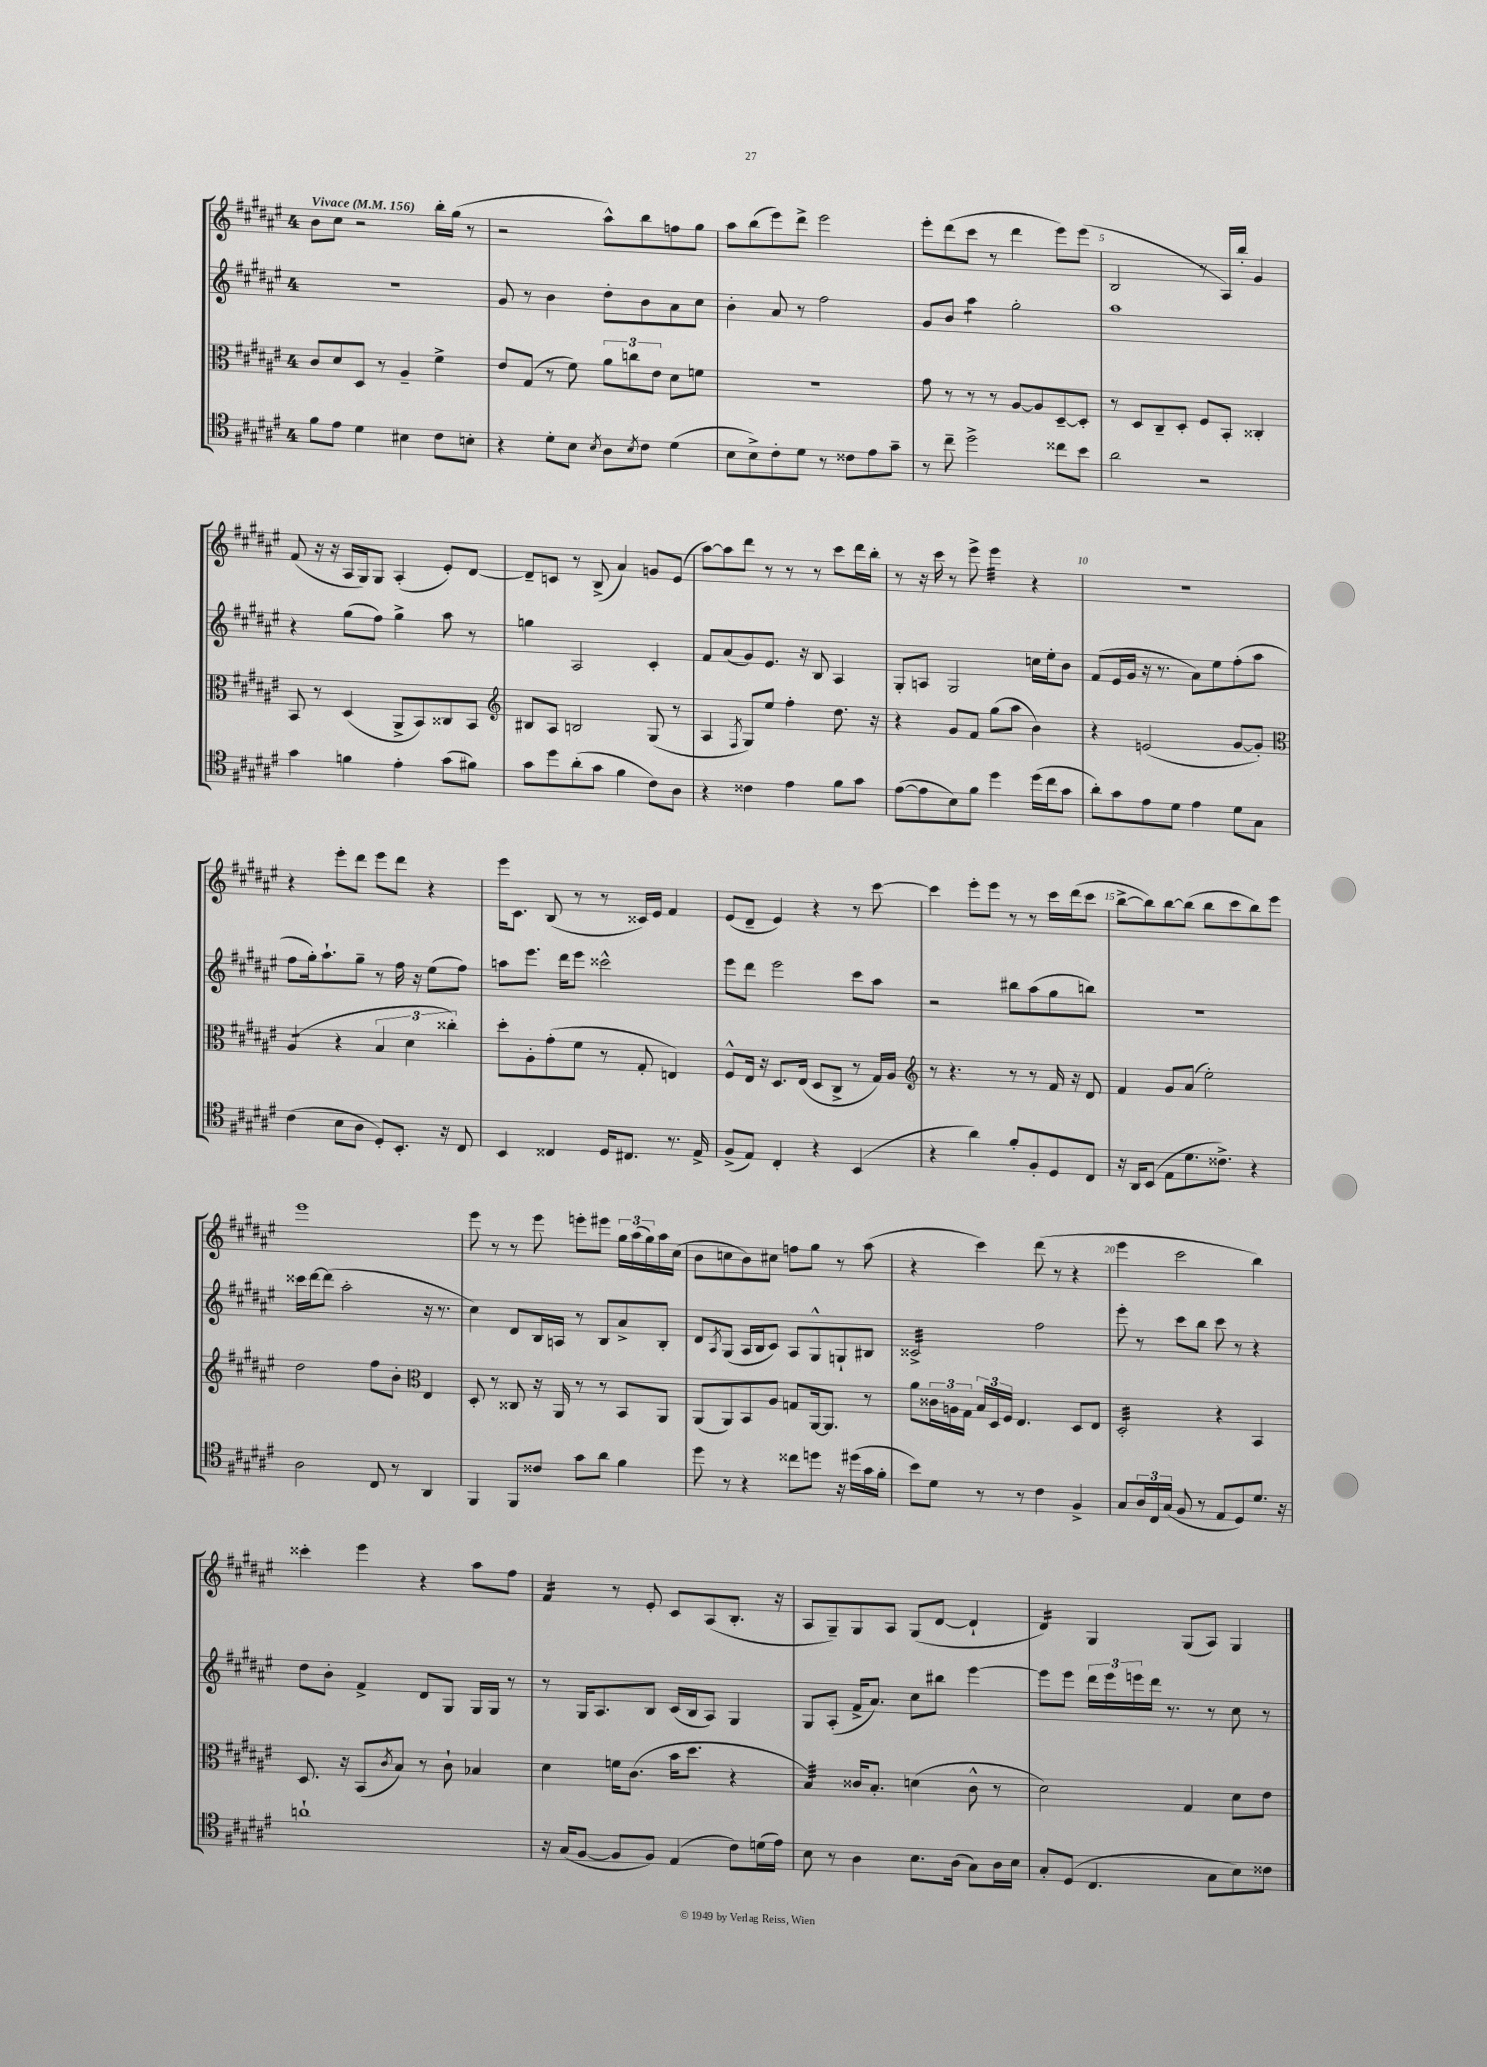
<<
\new StaffGroup <<
\new Staff = "s0" {
    \clef treble \key fis \major \once \override Staff.TimeSignature.style = #'single-digit \time 4/4 \tempo "Vivace" 4 = 156
    b'8 cis''8 r2 b''16-. gis''16( r8 |
    r2 ais''8-^) b''8 f''8 gis''8 |
    ais''8 b''8( eis'''8) dis'''8-> eis'''2 |
    eis'''8-. dis'''8( cis'''8 r8 dis'''4 eis'''8) eis'''8( |
    b2 r8 ais16) b''16-. gis'4 |
    fis'8( r16 r16 ais16 gis16) gis8 ais4-.( eis'8-.) dis'8~ |
    dis'8-- c'8 r8 b8->( ais'4) g'8 eis'8( |
    ais''8~) ais''8 dis'''8 r8 r8 r8 cis'''8 dis'''16 b''16-. |
    r8 r16 cis'''16 r8 eis'''8-> eis'''4:32 r4 |
    R1 |
    r4 eis'''8-. dis'''8 eis'''8 dis'''8 r4 |
    eis'''16 cis'8. b8( r8 r8 cisis'16) eis'16 fis'4 |
    eis'8( dis'8-- eis'4) r4 r8 cis'''8~ |
    cis'''4 eis'''8-. eis'''8 r8 r8 cis'''16 dis'''16( cis'''8 |
    b''8~-> b''8) b''8~ b''8( b''8 cis'''8 b''8) eis'''8 |
    eis'''1 |
    eis'''8 r8 r8 eis'''8 e'''8-. eis'''8 \tuplet 3/2 { gis''16 ais''16( gis''16) } ais''16 cis''16( |
    b'8 c''8 b'8) cis''8 f''8 gis''8 r8 ais''8( |
    r4 cis'''4) dis'''8( r8 r4 |
    eis'''4 cis'''2 b''4) |
    cisis'''4-. eis'''4 r4 ais''8 fis''8 |
    fis'4:16 r8 eis'8-. cis'8 ais8( b8.-. r16 |
    ais8 gis8--) gis8 ais8 gis8( dis'8~ dis'4-! |
    dis'4:16) gis4 gis8( ais8) gis4 \bar "|." |
}
\new Staff = "s1" {
    \clef treble \key fis \major \once \override Staff.TimeSignature.style = #'single-digit \time 4/4
    r1 |
    gis'8 r8 b'4 dis''8-. b'8 ais'8 cis''8 |
    b'4-. ais'8 r8 fis''2 |
    gis'8 b'8 ais''4:8 gis''2-. |
    ais''1 |
    r4 gis''8( fis''8) gis''4-> ais''8 r8 |
    g''4 ais2 cis'4-. |
    fis'8 ais'8( gis'8) eis'8. r16 b8 ais4 |
    gis8-. a8 gis2 c''16 eis''16-. b'8 |
    fis'8( eis'16 gis'16 r16 r8. ais'8) eis''8 fis''8-.( ais''8 |
    fis''8 gis''16-.) ais''8.-! gis''8-- r8 fis''16 r16 eis''8( fis''8) |
    a''8 eis'''8. dis'''16 eis'''8 cisis'''2-^ |
    eis'''8 dis'''8 eis'''2 cis'''8 ais''8 |
    r2 bis''8 ais''8( gis''8 b''8) |
    R1 |
    cisis'''16 dis'''16~ dis'''8( ais''2-. r16 r8. |
    cis''4) dis'8 b16 a16 r8 b8 ais'8-> b8-. |
    dis'8 \acciaccatura { ais8 } gis8( ais16 b16 cis'8) ais8 gis8-^ g8-! bis8 |
    cisis'2:32-> fis''2 |
    eis'''8-. r8 cis'''8 b''8 cis'''8 r8 r4 |
    dis''8 b'8-. fis'4-> dis'8 gis8 gis16 gis16 r8 |
    r8 gis16 ais8. b8 cis'16( b16 ais8) gis4 |
    gis8 ais8-.( fis'16-> ais'8.) cis''8 bis''8 eis'''4~ |
    eis'''8 eis'''8 \tuplet 3/2 { dis'''16 eis'''16 e'''16 } dis'''16 r8. r8 cis''8 r8 \bar "|." |
}
\new Staff = "s2" {
    \clef alto \key fis \major \once \override Staff.TimeSignature.style = #'single-digit \time 4/4
    cis'8 dis'8 dis8 r8 ais4-- fis'4-> |
    eis'8 gis8( r8 fis'8) \tuplet 3/2 { ais'8 c''8 eis'8 } dis'8 f'8 |
    r1 |
    gis'8 r8 r8 r8 ais8~ ais8 dis8~-- dis8-. |
    r8 dis8 cis8-- dis8-. fis8 b,8-. cisis4-. |
    b,8 r8 dis4( ais,8-> b,8) cisis8 b,8 |
    \clef treble bis8 ais8 b2 gis8( r8 |
    ais4 \acciaccatura { fis8 } gis8) eis''8 fis''4-. dis''8. r16 |
    r4 gis'8 fis'8 gis''8( ais''8 b'4) |
    r4 e'2( gis'8~ gis'8-.) |
    \clef alto ais4:8( r4 \tuplet 3/2 { b4 dis'4 cisis''4-.) } |
    dis''8-. ais8-. gis'8-.( fis'8 r8 gis8-. e4) |
    fis8-^ eis16 r16 dis8. eis16( dis8 cis8-> r8 gis16) ais16 |
    \clef treble r8 r4. r8 r8 fis'16 r16 dis'8 |
    fis'4 gis'8 ais'8( eis''2-.) |
    dis''2 fis''8 b'8-. \clef alto eis4 |
    dis8-. r8 cisis8 r16 ais,16 r8 r8 b,8 ais,8 |
    ais,8( ais,8) b,8 ais8 g8 ais,16~ ais,8. r8 |
    ais'8 \tuplet 3/2 { cisis'16 a16 gis16 } \tuplet 3/2 { b16 dis16 fis16 } eis4. dis8 eis8 |
    dis2:32-. r4 b,4 |
    dis8. r16 b,8( \acciaccatura { cis'8 } b8) r8 cis'8-! bes4 |
    dis'4 f'16 cis'8.( b'16 dis''8. r4 |
    b4:32) cisis'16 b8.-. d'4( cisis'8-^ r8 |
    dis'2) gis4 dis'8 eis'8 \bar "|." |
}
\new Staff = "s3" {
    \clef tenor \key fis \major \once \override Staff.TimeSignature.style = #'single-digit \time 4/4
    fis'8 eis'8 dis'4 bis4 cis'8 b8-. |
    r4 dis'8-. b8 \acciaccatura { b8 } ais8 \acciaccatura { b8 } cis'8 dis'4( |
    b8 b8->) cis'8-. dis'8 r8 cisis'8 eis'8 gis'8-- |
    r8 cis''8-- dis''2-> cisis''8 b'8 |
    ais'2 r2 |
    gis'4 f'4 eis'4-. gis'8( fis'8) |
    gis'8 dis''8 ais'8-.( gis'8 fis'4 cis'8) ais8 |
    r4 cisis'4 eis'4 fis'8 gis'8 |
    eis'8~( eis'8 b8) fis'8 dis''4 dis''16( cis''16 gis'8 |
    ais'8-.) gis'8 eis'8 dis'8 eis'4 dis'8 gis8 |
    cis'4( b8 ais8 dis8-.) b,8.-. r16 cis8 |
    b,4 cisis4 dis16 cis8. r8. eis16-> |
    fis8->( eis8) cis4-. r4 b,4( |
    r4 ais'4) fis'8-. fis8-. dis8 cis8 |
    r16 ais,16 b,8( eis8 dis'8. cisis'8.->) r4 |
    ais2 cis8 r8 ais,4 |
    fis,4 fis,8 cisis'8 gis'8 ais'8 fis'4 |
    dis''8 r8 r4 cisis''8 d''8 r16 dis''16( gis'16 fis'16-. |
    b'8) dis'8 r8 r8 cis'4 fis4-> |
    gis8 \tuplet 3/2 { ais16 cis16 gis16( } fis8 r8 eis8 dis8) dis'8. r16 |
    a'1-! |
    r16 gis16( fis8~ fis8 fis8) eis4( cis'8) d'16( eis'16) |
    b8 r8 ais4 b8. ais16( gis8) ais16 b16 |
    gis8-. dis8( cis4. gis8 b8) cisis'8 \bar "|." |
}
>>
>>
\layout { \context { \Score \override BarNumber.break-visibility = ##(#f #t #t) barNumberVisibility = #(every-nth-bar-number-visible 5) } }
